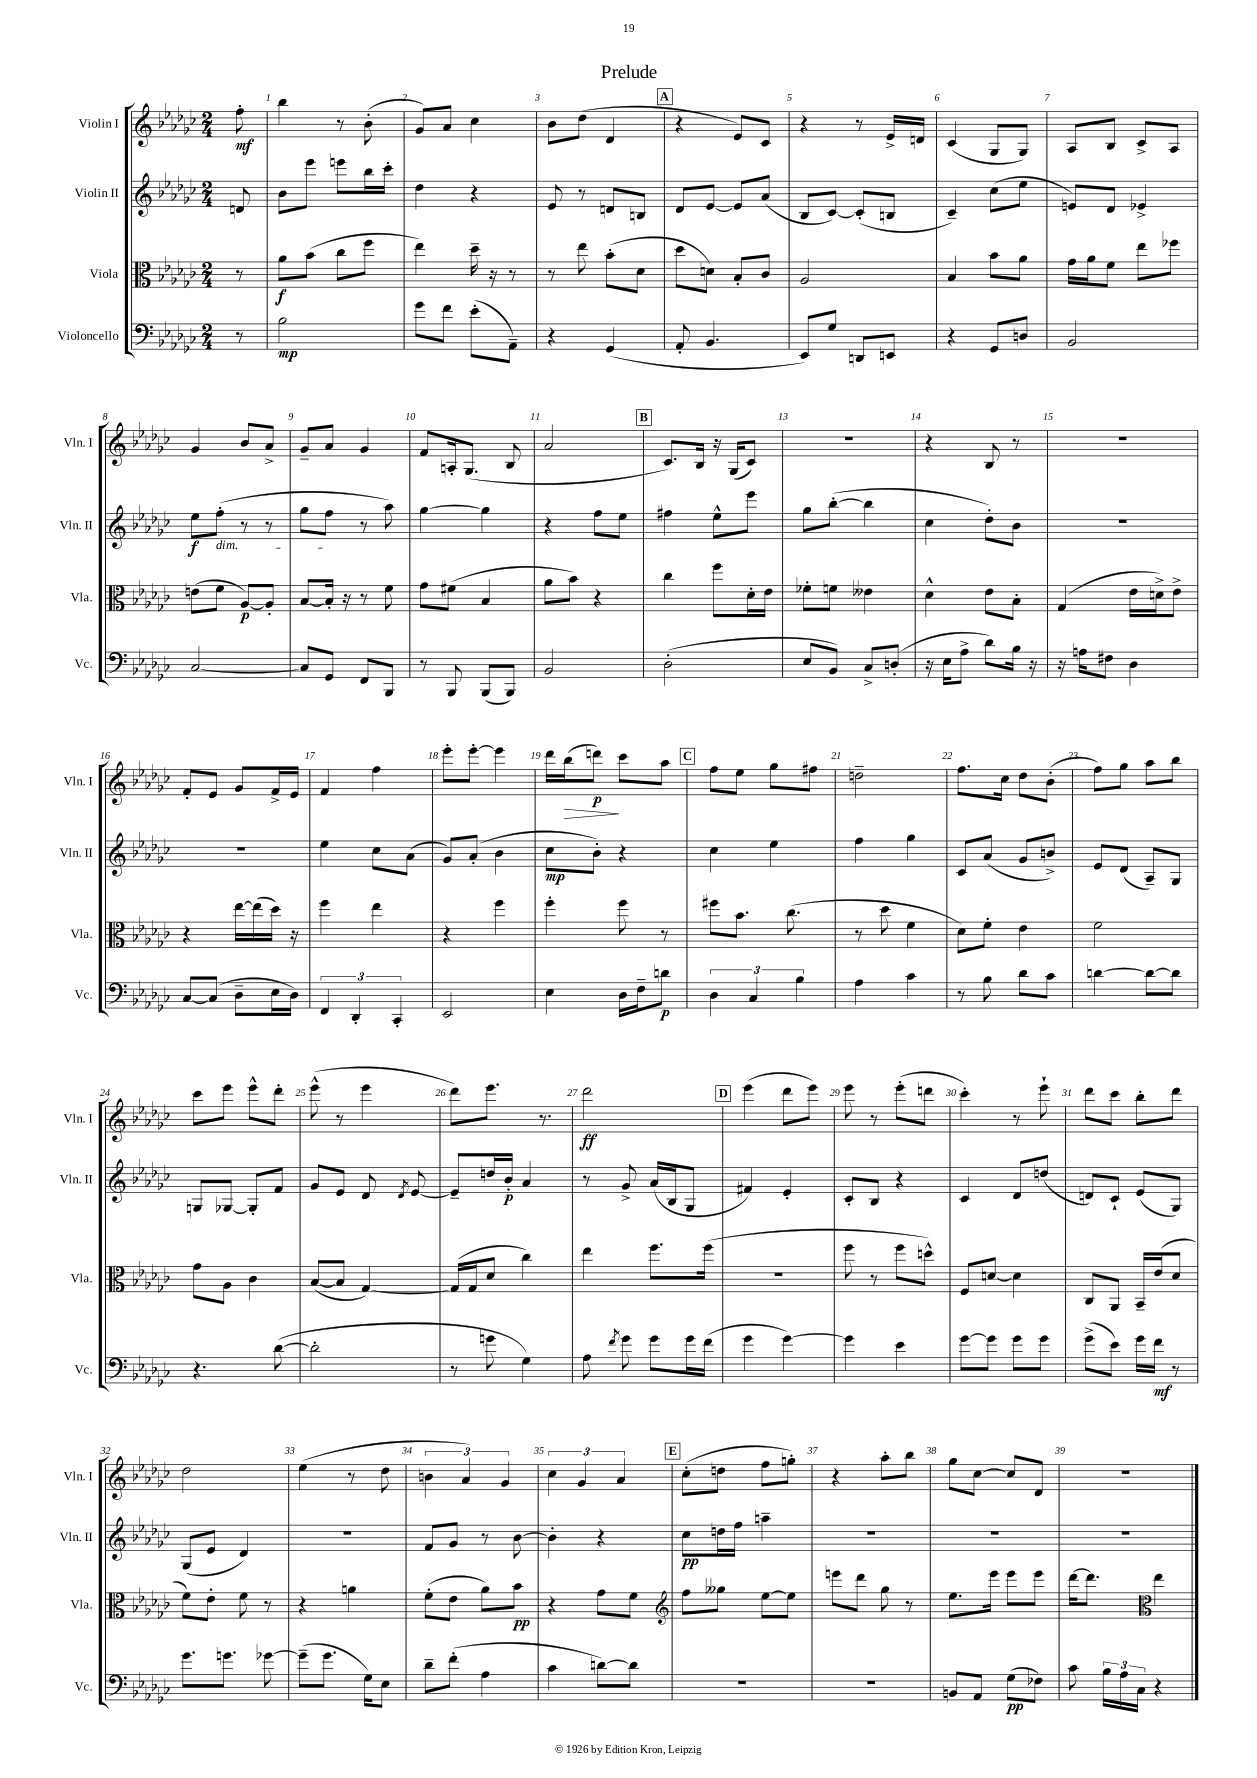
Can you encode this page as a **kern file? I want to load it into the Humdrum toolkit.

**kern	**dynam	**kern	**dynam	**kern	**dynam	**kern	**dynam
*part4	*part4	*part3	*part3	*part2	*part2	*part1	*part1
*staff4	*staff4	*staff3	*staff3	*staff2	*staff2	*staff1	*staff1
*I"Violoncello	*	*I"Viola	*	*I"Violin II	*	*I"Violin I	*
*I'Vc.	*	*I'Vla.	*	*I'Vln. II	*	*I'Vln. I	*
*clefF4	*	*clefC3	*	*clefG2	*	*clefG2	*
*k[b-e-a-d-g-c-]	*	*k[b-e-a-d-g-c-]	*	*k[b-e-a-d-g-c-]	*	*k[b-e-a-d-g-c-]	*
*M2/4	*	*M2/4	*	*M2/4	*	*M2/4	*
=	=	=	=	=	=	=	=
8r	.	8r	.	8dn/	.	8ff'\	mf
=1	=1	=1	=1	=1	=1	=1	=1
2B-\	mp	8a-\L	f	8b-\L	.	4bb-\	.
.	.	(8b-\J	.	8eee-\J	.	.	.
.	.	8cc-\L	.	8eeen\L	.	8r	.
.	.	8ff\J	.	16bb-\L	.	(8b-'\	.
.	.	.	.	16ccc-'\JJ	.	.	.
=2	=2	=2	=2	=2	=2	=2	=2
8g-\L	.	4ee-\)	.	4dd-\	.	8g-/L)	.
8f\J	.	.	.	.	.	8a-/J	.
(8e-'\L	.	16dd-~\	.	4r	.	4cc-\	.
.	.	16r	.	.	.	.	.
8AA-~\J)	.	8r	.	.	.	.	.
=3	=3	=3	=3	=3	=3	=3	=3
4r	.	8r	.	8e-/	.	8b-\L	.
.	.	8ee-\	.	8r	.	(8dd-\J	.
(4GG-/	.	(8b-'\L	.	8dn/L	.	4d-/	.
.	.	8d-\J	.	8Bn/J	.	.	.
!!LO:REH:place=s1:t=A
=4	=4	=4	=4	=4	=4	=4	=4
8AA-'/	.	8dd-\L	.	8d-/L	.	4r	.
4.BB-/	.	8dn\J)	.	[8e-/J	.	.	.
.	.	8B-'/L	.	8e-/L]	.	8e-/L)	.
.	.	8c-/J	.	(8a-/J	.	8c-/J	.
=5	=5	=5	=5	=5	=5	=5	=5
8EE-/L)	.	2A-/	.	8B-/L	.	4r	.
8G-/J	.	.	.	[8c-/J)	.	.	.
8DDn/L	.	.	.	(8c-'/L]	.	8r	.
8EEn/J	.	.	.	8Bn/J	.	16e-^/LL	.
.	.	.	.	.	.	16dn/JJ	.
=6	=6	=6	=6	=6	=6	=6	=6
4r	.	4B-/	.	4c-~/)	.	(4c-/	.
8GG-/L	.	8b-\L	.	(8cc-\L	.	8G-/L	.
8Dn/J	.	8a-\J	.	8ee-\J	.	8G-/J)	.
=7	=7	=7	=7	=7	=7	=7	=7
2BB-/	.	16g-\LL	.	8en/L)	.	8A-/L	.
.	.	16a-\J	.	.	.	.	.
.	.	8f\J	.	8d-/J	.	8B-/J	.
.	.	8ee-\L	.	4e-X^/	.	8c-^/L	.
.	.	8ff-X\J	.	.	.	8A-/J	.
!!LO:LB:g=z
=8	=8	=8	=8	=8	=8	=8	=8
[2C-/	.	(8en\L	.	8ee-\L	f	4g-/	.
!	!	!	!	!LO:TX:b:i:t=dim.	!	!	!
.	.	8f\J	.	(8ff'\J	.	.	.
.	.	[8A-/L)	p	8r	.	8b-/L	.
.	.	8A-'/J]	.	8r	.	8a-^/J	.
=9	=9	=9	=9	=9	=9	=9	=9
8C-/L]	.	[8B-/L	.	8gg-\L	.	8g-~/L	.
8GG-/J	.	16B-'/Jk]	.	8ff\J	.	8a-/J	.
.	.	16r	.	.	.	.	.
8FF/L	.	8r	.	8r	.	4g-/	.
8BBB-/J	.	8f\	.	8aa-\)	.	.	.
=10	=10	=10	=10	=10	=10	=10	=10
8r	.	8g-\L	.	[4gg-\	.	8f/L	.
8BBB-/	.	(8f#X\J	.	.	.	16An'/k	.
.	.	.	.	.	.	(8.G-/J	.
(8BBB-/L	.	4B-/	.	4gg-\]	.	.	.
8BBB-/J)	.	.	.	.	.	8B-/	.
=11	=11	=11	=11	=11	=11	=11	=11
2BB-/	.	8a-\L	.	4r	.	2a-/	.
.	.	8b-\J)	.	.	.	.	.
.	.	4r	.	8ff\L	.	.	.
.	.	.	.	8ee-\J	.	.	.
!!LO:REH:place=s1:t=B
=12	=12	=12	=12	=12	=12	=12	=12
(2D-'\	.	4cc-\	.	4ff#X\	.	8.c-/L)	.
.	.	.	.	.	.	16B-/Jk	.
.	.	8ff\L	.	8ee-^^\L	.	16r	.
.	.	.	.	.	.	(16G-/KL	.
.	.	16d-'\L	.	8eee-\J	.	8c-/J)	.
.	.	16e-\JJ	.	.	.	.	.
=13	=13	=13	=13	=13	=13	=13	=13
8E-/L	.	8f-X'\L	.	8gg-\L	.	2r	.
8BB-/J)	.	8fn\J	.	([8bb-'\J	.	.	.
8C-^/L	.	4e--X\	.	4bb-\]	.	.	.
(8Dn'/J	.	.	.	.	.	.	.
=14	=14	=14	=14	=14	=14	=14	=14
16r	.	4d-^^\	.	4cc-\	.	4r	.
16E-\KL	.	.	.	.	.	.	.
8A-^\J	.	.	.	.	.	.	.
8d-\L)	.	8e-\L	.	8dd-'\L)	.	8B-/	.
16B-\Jk	.	8B-'\J	.	8b-\J	.	8r	.
16r	.	.	.	.	.	.	.
=15	=15	=15	=15	=15	=15	=15	=15
16r	.	(4G-/	.	2r	.	2r	.
16An\KL	.	.	.	.	.	.	.
8F#X\J	.	.	.	.	.	.	.
4D-\	.	16e-\LL	.	.	.	.	.
.	.	16dn^\J)	.	.	.	.	.
.	.	8e-^\J	.	.	.	.	.
!!LO:LB:g=z
=16	=16	=16	=16	=16	=16	=16	=16
[8C-/L	.	4r	.	2r	.	8f'/L	.
(8C-/J]	.	.	.	.	.	8e-/J	.
8D-~\L	.	[16ee-\LL	.	.	.	8g-/L	.
.	.	(16ee-\]	.	.	.	.	.
16E-\L	.	16dd-\JJ)	.	.	.	16f^/L	.
16D-\JJ)	.	16r	.	.	.	16e-/JJ	.
=17	=17	=17	=17	=17	=17	=17	=17
6FF/	.	4ff\	.	4ee-\	.	4f/	.
6DD-'/	.	.	.	.	.	.	.
.	.	4ee-\	.	8cc-\L	.	4ff\	.
6CC-'/	.	.	.	.	.	.	.
.	.	.	.	(8a-\J	.	.	.
=18	=18	=18	=18	=18	=18	=18	=18
2EE-/	.	4r	.	8g-/L)	.	8eee-'\L	.
.	.	.	.	(8a-'/J	.	[8eee-'\J	.
.	.	4ff\	.	4b-\	.	4eee-\]	.
=19	=19	=19	=19	=19	=19	=19	=19
4E-\	.	4ff'\	.	8cc-\L	mp	16ddd-\LL	.
!	!	!	!	!	!	!	!LO:HP:b
.	.	.	.	.	.	(16bb-\J	>
.	.	.	.	8b-'\J)	.	8dddn\J)	p
16D-\LL	.	8ff\	.	4r	.	8ccc-\L	]
16F~\J	.	.	.	.	.	.	.
8dn\J	p	8r	.	.	.	8aa-\J	.
!!LO:REH:place=s1:t=C
=20	=20	=20	=20	=20	=20	=20	=20
6D-\	.	8ff#X\L	.	4cc-\	.	8ff\L	.
.	.	8.b-\J	.	.	.	8ee-\J	.
6C-/	.	.	.	.	.	.	.
.	.	.	.	4ee-\	.	8gg-\L	.
.	.	(8.cc-\	.	.	.	.	.
6B-\	.	.	.	.	.	.	.
.	.	.	.	.	.	8ff#X\J	.
=21	=21	=21	=21	=21	=21	=21	=21
4A-\	.	8r	.	4ff\	.	2ddn~\	.
.	.	8dd-\	.	.	.	.	.
4c-\	.	4f\	.	4gg-\	.	.	.
=22	=22	=22	=22	=22	=22	=22	=22
8r	.	8d-\L)	.	8c-/L	.	8.ff\L	.
8B-\	.	8f'\J	.	(8a-/J	.	.	.
.	.	.	.	.	.	16cc-\Jk	.
8d-\L	.	4e-\	.	8g-/L	.	8dd-\L	.
8c-\J	.	.	.	8bn^/J)	.	(8b-'\J	.
=23	=23	=23	=23	=23	=23	=23	=23
[4dn\	.	2f\	.	8e-/L	.	8ff\L)	.
.	.	.	.	(8d-/J	.	8gg-\J	.
8d\L_	.	.	.	8A-~/L)	.	8aa-\L	.
8d\J]	.	.	.	8G-/J	.	8bb-\J	.
!!LO:LB:g=z
=24	=24	=24	=24	=24	=24	=24	=24
4.r	.	8g-\L	.	8Gn/L	.	8ccc-\L	.
.	.	8A-\J	.	[8G-X/J	.	8eee-\J	.
.	.	4c-\	.	8G-'/L]	.	8eee-^^\L	.
([8d-\	.	.	.	8f/J	.	8ddd-'\J	.
=25	=25	=25	=25	=25	=25	=25	=25
2d-'\]	.	([8B-/L	.	8g-/L	.	(8eee-^^\	.
.	.	8B-/J]	.	8e-/J	.	8r	.
.	.	[4G-/)	.	8d-/	.	4eee-\	.
.	.	.	.	8qd-/	.	.	.
.	.	.	.	[8e-/	.	.	.
=26	=26	=26	=26	=26	=26	=26	=26
8r	.	(16G-/LL]	.	8e-~/L]	.	8ddd-\L)	.
.	.	16G-/J	.	.	.	.	.
8gn\	.	8d-/J	.	16ddn/L	.	8.eee-\J	.
.	.	.	.	16b-'/JJ	p	.	.
4G-\)	.	4cc-\)	.	4a-/	.	.	.
.	.	.	.	.	.	8.r	.
=27	=27	=27	=27	=27	=27	=27	=27
8A-\	.	4ee-\	.	8r	.	2ddd-\	ff
8qf/	.	.	.	.	.	.	.
8g-\	.	.	.	8g-^/	.	.	.
8g-\L	.	8.ff\L	.	(16a-/LL	.	.	.
.	.	.	.	16B-/J	.	.	.
16g-\L	.	.	.	8G-/J	.	.	.
(16f\JJ	.	(16ff\Jk	.	.	.	.	.
!!LO:REH:place=s1:t=D
=28	=28	=28	=28	=28	=28	=28	=28
4g-\	.	2r	.	4f#X/)	.	(4eee-\	.
[4g-\)	.	.	.	4e-'/	.	8ddd-\L	.
.	.	.	.	.	.	8eee-\J)	.
=29	=29	=29	=29	=29	=29	=29	=29
4g-\]	.	8ff\	.	8c-'/L	.	8eee-\	.
.	.	8r	.	8B-/J	.	8r	.
4e-\	.	8ff\L	.	4r	.	(8eee-'\L	.
.	.	8ddn^^\J)	.	.	.	8dddn\J	.
=30	=30	=30	=30	=30	=30	=30	=30
[8g-\L	.	8F/L	.	4c-/	.	4ccc-'\)	.
8g-\J]	.	[8dn/J	.	.	.	.	.
8g-\L	.	4d\]	.	8d-/L	.	8r	.
8g-\J	.	.	.	(8ddn/J	.	8eee-`\	.
=31	=31	=31	=31	=31	=31	=31	=31
(8g-^\L	.	8C-/L	.	8dn/L)	.	8ddd-\L	.
8e-\J)	.	8AA-/J	.	8c-`/J	.	8ccc-\J	.
16g-\LL	.	16BB-~/LL	.	(8e-/L	.	8bb-'\L	.
16f\JJ	mf	(16e-/J	.	.	.	.	.
8r	.	8d-/J	.	8G-/J)	.	8ddd-\J	.
!!LO:LB:g=z
=32	=32	=32	=32	=32	=32	=32	=32
8.g-\L	.	8f\L)	.	(8G-/L	.	2dd-\	.
.	.	8e-'\J	.	8e-/J	.	.	.
8.gn\J	.	.	.	.	.	.	.
.	.	8f\	.	4d-/)	.	.	.
[8g-X\	.	8r	.	.	.	.	.
=33	=33	=33	=33	=33	=33	=33	=33
(8g-~\L]	.	4r	.	2r	.	(4ee-\	.
8.g-\J	.	.	.	.	.	.	.
.	.	4an\	.	.	.	8r	.
16G-\KL)	.	.	.	.	.	.	.
8E-\J	.	.	.	.	.	8dd-\	.
=34	=34	=34	=34	=34	=34	=34	=34
8d-~\L	.	(8f'\L	.	8f/L	.	6bn\	.
(8f'\J	.	8e-\J	.	8g-/J	.	.	.
.	.	.	.	.	.	6a-/)	.
4A-\	.	8a-\L)	.	8r	.	.	.
.	.	.	.	.	.	6g-/	.
.	.	8b-\J	pp	[8b-\	.	.	.
=35	=35	=35	=35	=35	=35	=35	=35
4c-\	.	4r	.	4b-'\]	.	6cc-\	.
.	.	.	.	.	.	6g-/	.
[8dn\L)	.	8g-\L	.	4r	.	.	.
.	.	.	.	.	.	6a-/	.
8d\J]	.	8f\J	.	.	.	.	.
!!LO:REH:place=s1:t=E
=36	=36	=36	=36	=36	=36	=36	=36
*	*	*clefG2	*	*	*	*	*
2r	.	8ff\L	.	8cc-\L	pp	(8cc-'\L	.
.	.	8gg--X\J	.	16ddn\L	.	8ddn\J	.
.	.	.	.	16ff\JJ	.	.	.
.	.	[8ee-\L	.	4aan~\	.	8ff\L	.
.	.	8ee-\J]	.	.	.	8ggn'\J)	.
=37	=37	=37	=37	=37	=37	=37	=37
2r	.	8eeen\L	.	2r	.	4r	.
.	.	8ddd-\J	.	.	.	.	.
.	.	8gg-\	.	.	.	8aa-'\L	.
.	.	8r	.	.	.	8bb-\J	.
=38	=38	=38	=38	=38	=38	=38	=38
8BBn/L	.	8.ee-\L	.	2r	.	8gg-\L	.
8AA-/J	.	.	.	.	.	[8cc-\J	.
.	.	16eee-\Jk	.	.	.	.	.
(8G-\L	pp	8eee-\L	.	.	.	8cc-/L]	.
8F-X\J)	.	8eee-\J	.	.	.	8d-/J	.
=39	=39	=39	=39	=39	=39	=39	=39
8c-\	.	[16ddd-\KL	.	2r	.	2r	.
.	.	8.ddd-\J]	.	.	.	.	.
24B-\LL	.	.	.	.	.	.	.
24A-\	.	.	.	.	.	.	.
24C-\JJ	.	.	.	.	.	.	.
*	*	*clefC3	*	*	*	*	*
4r	.	4ee-\	.	.	.	.	.
==	==	==	==	==	==	==	==
*-	*-	*-	*-	*-	*-	*-	*-
